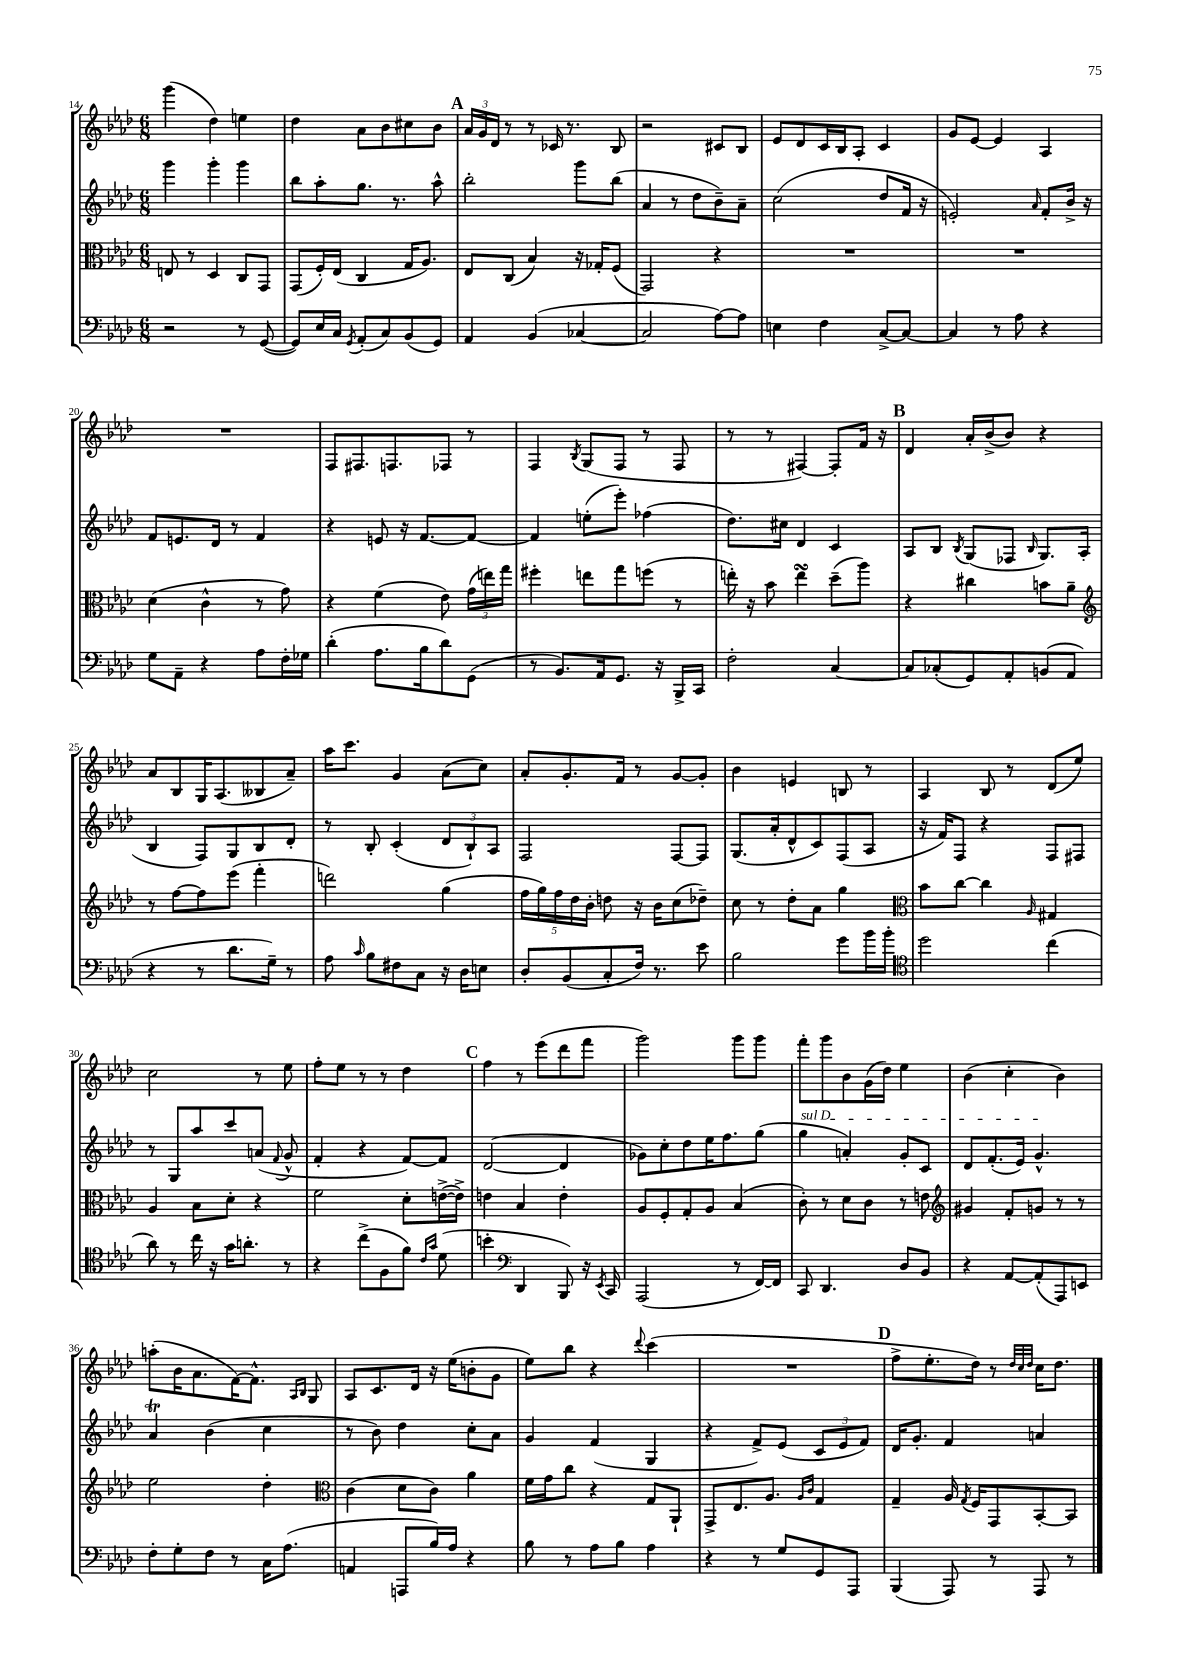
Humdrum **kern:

**kern	**kern	**kern	**kern
*part4	*part3	*part2	*part1
*staff4	*staff3	*staff2	*staff1
*clefF4	*clefC3	*clefG2	*clefG2
*k[b-e-a-d-]	*k[b-e-a-d-]	*k[b-e-a-d-]	*k[b-e-a-d-]
*M6/8	*M6/8	*M6/8	*M6/8
=14	=14	=14	=14
2r	8En/	4ggg\	(4ggg\
.	8r	.	.
.	4D-/	4ggg'\	4dd-\)
8r	8C/L	4ggg\	4een\
([8GG/	8GG/J	.	.
=15	=15	=15	=15
8GG/L])	(8GG/L	8bb-\L	4dd-\
16E-/L	16F'/L)	8aa-'\	.
16C/JJ	(16E-/JJ	.	.
8qGG/	.	.	.
(8AA-'/L	4C/	8.gg\J	8a-\L
8C/)	.	.	8b-\
.	.	8.r	.
(8BB-/	16G/KL	.	8cc#X\
.	8.A-/J)	.	.
8GG/J)	.	8aa-^^\	8b-\J
!!LO:REH:place=s1:t=A
=16	=16	=16	=16
4AA-/	8E-/L	2bb-'\	24a-/LL
.	.	.	24g/
.	.	.	24d-/JJ
.	(8C/J	.	8r
(4BB-/	4B-/)	.	8r
.	.	.	16c-X/
.	.	.	8.r
[4C-X/	16r	8ggg\L	.
.	16G-X'/KL	.	.
.	(8F/J	(8bb-\J	8B-/
=17	=17	=17	=17
2C-/]	2GG/)	4a-/	2r
.	.	8r	.
.	.	8dd-\L	.
[8A-\L)	4r	8b-~\)	8c#X/L
8A-\J]	.	8a-~\J	8B-/J
=18	=18	=18	=18
4En\	2.r	(2cc\	8e-/L
.	.	.	8d-/
4F\	.	.	16c/L
.	.	.	16B-/J
.	.	.	8A-'/J
[8C^/L	.	8dd-/L	4c/
8C/J_	.	16f/Jk	.
.	.	16r	.
=19	=19	=19	=19
4C/]	2.r	2en'/)	8g/L
.	.	.	[8e-/J
8r	.	.	4e-/]
8A-\	.	.	.
.	.	16qqa-/	.
4r	.	8f'/L	4A-/
.	.	16b-^/Jk	.
.	.	16r	.
!!LO:LB:g=z
=20	=20	=20	=20
8G\L	(4d-\	8f/L	2.r
8AA-~\J	.	8.en/	.
4r	4c^^\	.	.
.	.	16d-/Jk	.
.	.	8r	.
8A-\L	8r	4f/	.
16F'\L	8g\)	.	.
16G-X\JJ	.	.	.
=21	=21	=21	=21
(4d-'\	4r	4r	8F/L
.	.	.	8.F#X/
8.A-\L	(4f\	8en/	.
.	.	.	8.Fn/
.	.	16r	.
16B-\k	.	[8.f/L	.
8d-\)	8e-\)	.	8F-X/J
(8GG\J	(24g\LL	8f/J_	8r
.	24een\)	.	.
.	24gg\JJ	.	.
=22	=22	=22	=22
8r	4ff#X'\	4f/]	4F/
8.BB-/L)	.	.	.
.	.	.	8qB-/
.	8een\L	(8een'\L	(8G/L
16AA-/k	.	.	.
8.GG/J	8gg\	8eee-'\J)	8F/J
.	(8ffn\J	(4ff-X\	8r
16r	.	.	.
16BBB-^/LL	8r	.	8F/
16CC/JJ	.	.	.
=23	=23	=23	=23
2F'\	16een'\)	8.dd-\L)	8r
.	16r	.	.
.	8b-\	.	8r
.	.	16cc#X\Jk	.
.	4eesSsS\	4d-/	[4F#X/)
[4C/	(8dd-~\L	4c/	8F#'/L]
.	8aa-\J)	.	16f/Jk
.	.	.	16r
!!LO:REH:place=s1:t=B
=24	=24	=24	=24
8C/L]	4r	8A-/L	4d-/
(8C-X'/	.	8B-/J	.
.	.	8qB-/	.
8GG/)	4cc#X\	(8G/L	16a-'/LL
.	.	.	(16b-^/J
8AA-'/	.	8F-X/J	8b-/J)
.	.	16qqB-/	.
(8BBn/	8bn\L	8.G/L)	4r
8AA-/J	8a-~\J	.	.
.	.	(16A-/Jk	.
!!LO:LB:g=z
=25	=25	=25	=25
*	*clefG2	*	*
4r	8r	4B-/	8a-/L
.	[8ff\L	.	8B-/
8r	8ff\]	8F/L)	16G/K
.	.	.	(8.A-/
8.d-\L	(8eee-\J	8G/	.
.	4fff'\	8B-/	8B--X/
16G~\Jk)	.	.	.
8r	.	8d-'/J	8a-~/J)
=26	=26	=26	=26
8A-\	2dddn\)	8r	16aa-\KL
.	.	.	8.ccc\J
16qqc/	.	.	.
8B-\L	.	8B-'/	.
8F#X\	.	(4c'/	4g/
8C\J	.	.	.
16r	(4gg\	12d-/L	(8a-\L
16D-\KL	.	.	.
.	.	12B-`/)	.
8En\J	.	.	8cc\J)
.	.	12A-/J	.
=27	=27	=27	=27
8D-'/L	20ff\LL	2F/	8a-'/L
.	20gg\)	.	.
.	20ff\	.	.
(8BB-/	.	.	8.g'/
.	20dd-\	.	.
.	20b-'\JJ	.	.
8C'/	8ddn\	.	.
.	.	.	16f/Jk
16F/Jk)	16r	.	8r
8.r	16b-\KL	.	.
.	(8cc\	[8F/L	[8g/L
8e-\	8dd-X~\J)	8F/J]	8g'/J]
=28	=28	=28	=28
2B-\	8cc\	(8.G/L	4b-\
.	8r	.	.
.	.	16a-'/k	.
.	8dd-'\L	8d-^^/	4en/
.	8a-\J	8c/)	.
8g\L	4gg\	(8F/	8Bn/
16b-\L	.	8A-/J	8r
16b-'\JJ	.	.	.
=29	=29	=29	=29
*clefC4	*clefC3	*	*
2dd-\	8b-\L	16r	4A-/
.	.	16f/KL)	.
.	[8cc\J	8F/J	.
.	4cc\]	4r	8B-/
.	.	.	8r
.	16qqA-/	.	.
(4cc\	4G#X/	8F/L	(8d-/L
.	.	8F#X/J	8ee-/J)
!!LO:LB:g=z
=30	=30	=30	=30
8a-\)	4A-/	8r	2cc\
8r	.	8G/L	.
16cc\	8B-\L	8aa-/	.
16r	.	.	.
16g\KL	8d-'\J	8ccc/	.
8.an'\J	.	.	.
.	4r	(8an/J	8r
.	.	8qqf/	.
8r	.	8g^^/	8ee-\
=31	=31	=31	=31
4r	2f\	4f'/	8ff'\L
.	.	.	8ee-\J
(8cc^\L	.	4r	8r
8F\	.	.	8r
8f\J)	8d-'\L	[8f/L)	4dd-\
16qqc/LL	.	.	.
16qqg/JJ	.	.	.
(8d-\	([16en^\L	8f/J]	.
.	16e^\JJ])	.	.
!!LO:REH:place=s1:t=C
=32	=32	=32	=32
4bn'\	4en\	([2d-/	4ff\
*clefF4	*	*	*
4DD-/	4B-/	.	8r
.	.	.	(8eee-\L
8BBB-/)	4e'\	4d-/]	8ddd-\
16r	.	.	8fff\J
8qEE-/	.	.	.
16CC/	.	.	.
=33	=33	=33	=33
(2AAA-/	8A-/L	8g-X\L)	2ggg\)
.	8F'/	8cc'\	.
.	8G'/	8dd-\	.
.	8A-/J	16ee-\K	.
.	.	8.ff\	.
8r	(4B-/	.	8ggg\L
[16FF/LL)	.	(8gg\J	8ggg\J
16FF/JJ]	.	.	.
=34	=34	=34	=34
!	!	!LO:TX:a:i:t=sul D	!
8CC/	8c'\)	4gg\	8fff'\L
4.DD-/	8r	.	8ggg\
.	8d-\L	4an'/)	8b-\
.	8c\J	.	(16g\L
.	.	.	16dd-\JJ)
8D-/L	8r	8g'/L	4ee-\
8BB-/J	8en\	8c/J	.
=35	=35	=35	=35
*	*clefG2	*	*
4r	4g#X/	8d-/L	(4b-\
.	.	(8.f'/	.
[8AA-/L	8f'/L	.	4cc'\
.	.	16e-/Jk)	.
(8AA-'/]	8gn/J	4.g^^/	.
8AAA-/)	8r	.	4b-\)
8EEn/J	8r	.	.
!!LO:LB:g=z
=36	=36	=36	=36
8F'\L	2ee-\	4a-T/	(8aan'\L
8G'\	.	.	16b-\K
.	.	.	8.a-\
8F\J	.	(4b-\	.
8r	.	.	[16f\K)
.	.	.	8.f^^\J]
16C\KL	4dd-'\	4cc\	.
(8.A-\J	.	.	.
.	.	.	16qqA-/LL
.	.	.	16qqB-/JJ
.	.	.	8G/
=37	=37	=37	=37
*	*clefC3	*	*
4AAn/	(4c\	8r	8A-/L
.	.	8b-\)	8.c/
8AAAn/L	8d-\L	4dd-\	.
.	.	.	16d-/Jk
16B-/L)	8c\J)	.	16r
16A-/JJ	.	.	(16ee-\KL
4r	4a-\	8cc'\L	8bn'\
.	.	8a-\J	8g\J
=38	=38	=38	=38
8B-\	16f\LL	4g/	8ee-\L)
.	16g\J	.	.
8r	8cc\J	.	8bb-\J
8A-\L	4r	(4f/	4r
8B-\J	.	.	.
.	.	.	8qqddd-/
4A-\	8G/L	4G/	(4ccc\
.	8AA-`/J	.	.
=39	=39	=39	=39
4r	8GG^/L	4r	2.r
.	8.E-/	.	.
8r	.	8f^/L)	.
.	8.A-/J	.	.
8G/L	.	(8e-/J	.
.	16qqA-/LL	.	.
.	16qqc/JJ	.	.
8GG/	4G/	12c/L	.
.	.	12e-/	.
8AAA-/J	.	.	.
.	.	12f/J)	.
!!LO:REH:place=s1:t=D
=40	=40	=40	=40
(4BBB-/	4G~/	16d-/KL	8ff^\L
.	.	8.g'/J	.
.	.	.	8.ee-'\
8AAA-/)	16A-/	4f/	.
.	8qG/	.	.
.	16F/KL	.	16dd-\Jk)
8r	8GG/	.	8r
.	.	.	32qqdd-/LLL
.	.	.	32qqcc/
.	.	.	32qqdd-/JJJ
8AAA-/	[8BB-'/	4an/	16cc\KL
.	.	.	8.dd-\J
8r	8BB-/J]	.	.
==	==	==	==
*-	*-	*-	*-
